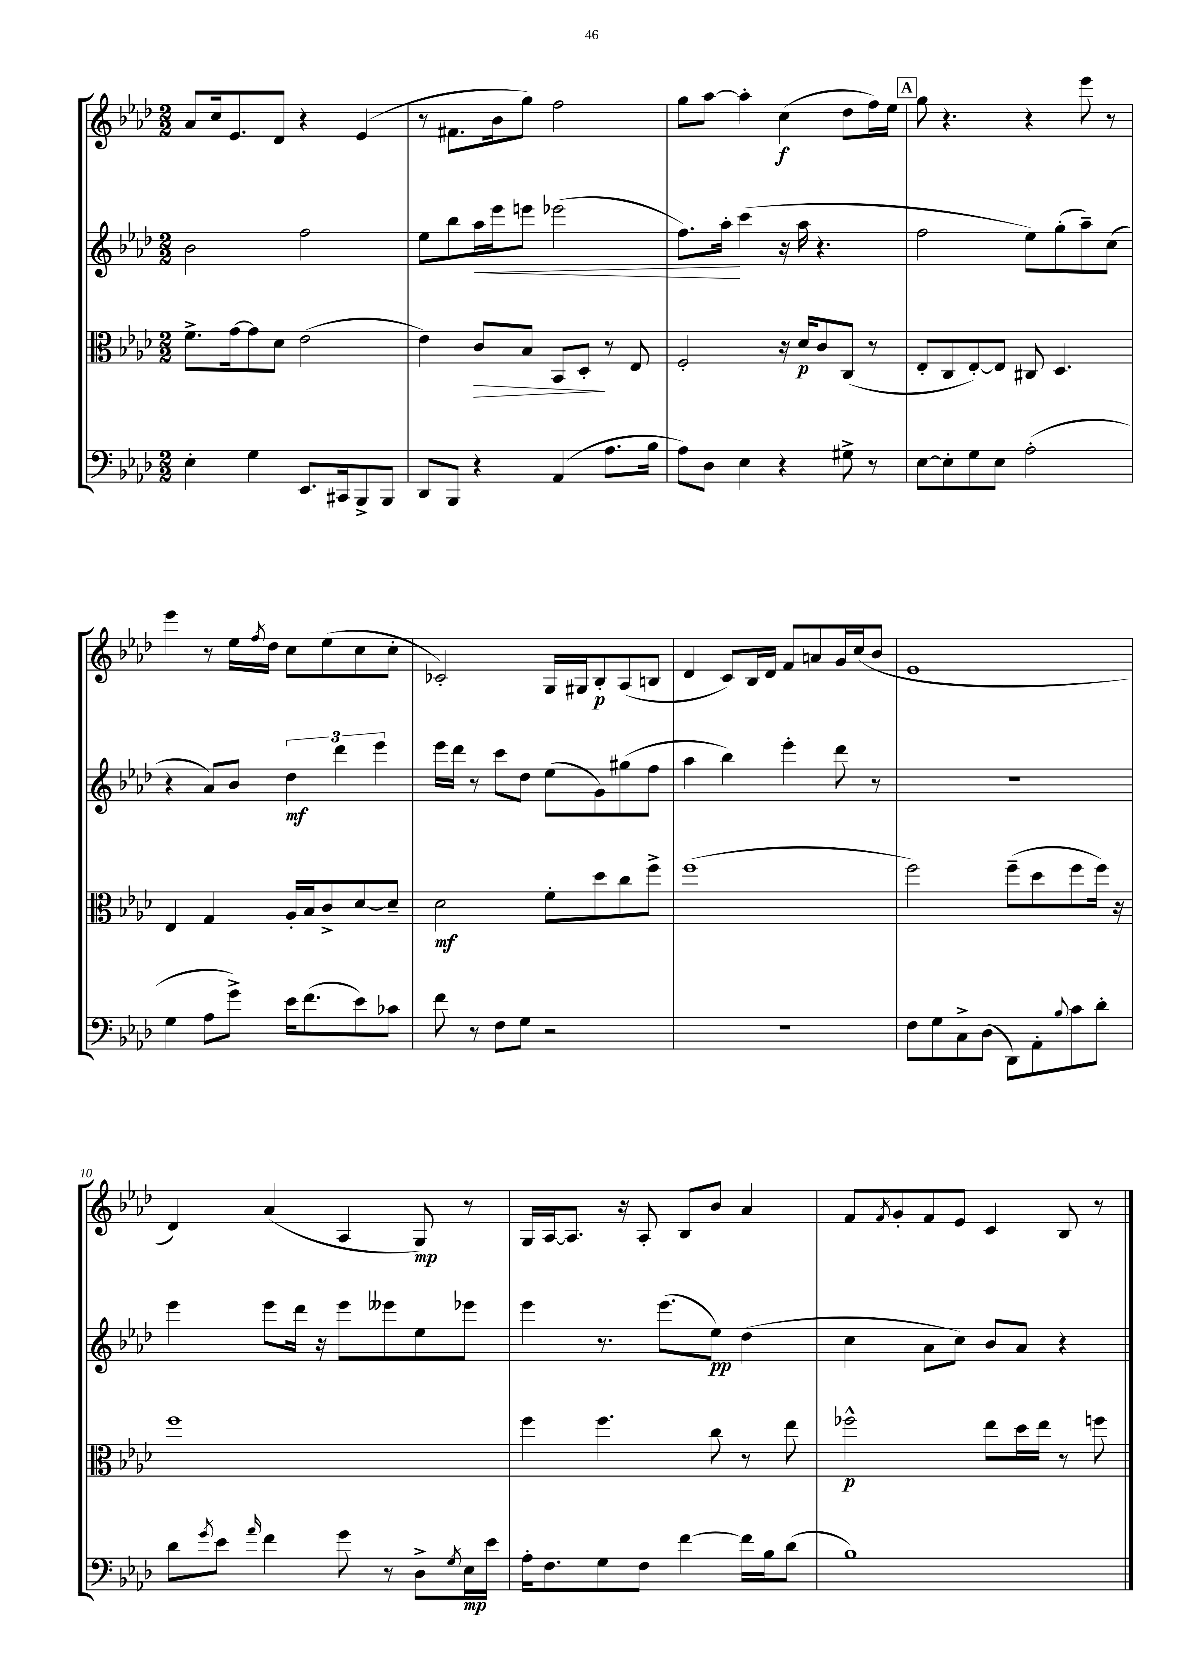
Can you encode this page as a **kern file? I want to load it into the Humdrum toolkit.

**kern	**dynam	**kern	**dynam	**kern	**dynam	**kern	**dynam
*part4	*part4	*part3	*part3	*part2	*part2	*part1	*part1
*staff4	*staff4	*staff3	*staff3	*staff2	*staff2	*staff1	*staff1
*clefF4	*	*clefC3	*	*clefG2	*	*clefG2	*
*k[b-e-a-d-]	*	*k[b-e-a-d-]	*	*k[b-e-a-d-]	*	*k[b-e-a-d-]	*
*M2/2	*	*M2/2	*	*M2/2	*	*M2/2	*
=2	=2	=2	=2	=2	=2	=2	=2
4E-'\	.	8.f^\L	.	2b-\	.	8a-/L	.
.	.	.	.	.	.	16cc/k	.
.	.	[16g\k	.	.	.	8.e-/	.
4G\	.	8g\]	.	.	.	.	.
.	.	8d-\J	.	.	.	8d-/J	.
8.EE-/L	.	(2e-\	.	2ff\	.	4r	.
16CC#X/k	.	.	.	.	.	.	.
8BBB-^/	.	.	.	.	.	(4e-/	.
8BBB-/J	.	.	.	.	.	.	.
=3	=3	=3	=3	=3	=3	=3	=3
8DD-/L	.	4e-\)	.	8ee-\L	.	8r	.
8BBB-/J	.	.	.	8bb-\	.	8.f#X\L	.
!	!	!	!LO:HP:b	!	!LO:HP:b	!	!
4r	.	8c/L	>	16aa-\L	<	.	.
.	.	.	.	16eee-\J	.	16b-\k	.
.	.	8B-/J	.	8eeen\J	.	8gg\J)	.
(4AA-/	.	8BB-/L	.	(2eee-X\	.	2ff\	.
.	.	8D-'/J	.	.	.	.	.
8.A-\L	.	8r	]	.	.	.	.
.	.	8E-/	.	.	.	.	.
16B-\Jk	.	.	.	.	.	.	.
=4	=4	=4	=4	=4	=4	=4	=4
8A-\L)	.	2F'/	.	8.ff\L)	.	8gg\L	.
8D-\J	.	.	.	.	.	[8aa-\J	.
.	.	.	.	16aa-'\Jk	.	.	.
4E-\	.	.	.	(4ccc\	[	4aa-'\]	.
4r	.	16r	.	16r	.	(4cc\	f
.	.	16d-/KL	p	16aa-\	.	.	.
.	.	8c/	.	4.r	.	.	.
8G#X^\	.	(8C/J	.	.	.	8dd-\L	.
8r	.	8r	.	.	.	16ff\L)	.
.	.	.	.	.	.	16ee-\JJ	.
!!LO:REH:place=s1:t=A
=5	=5	=5	=5	=5	=5	=5	=5
[8E-\L	.	8E-'/L	.	2ff\	.	8gg\	.
8E-'\]	.	8C/	.	.	.	4.r	.
8G\	.	[8E-'/)	.	.	.	.	.
8E-\J	.	8E-/J]	.	.	.	.	.
(2A-'\	.	8C#X/	.	8ee-\L)	.	4r	.
.	.	4.D-/	.	(8gg'\	.	.	.
.	.	.	.	8aa-~\)	.	8eee-\	.
.	.	.	.	(8cc\J	.	8r	.
!!LO:LB:g=z
=6	=6	=6	=6	=6	=6	=6	=6
4G\	.	4E-/	.	4r	.	4eee-\	.
8A-\L	.	4G/	.	8a-/L)	.	8r	.
8g^\J)	.	.	.	8b-/J	.	16ee-\LL	.
.	.	.	.	.	.	8qff/	.
.	.	.	.	.	.	16dd-\JJ	.
16e-\KL	.	16A-'/LL	.	6dd-\	mf	8cc\L	.
(8.f\	.	16B-/J	.	.	.	.	.
.	.	8c^/	.	.	.	(8ee-\	.
.	.	.	.	6ddd-\	.	.	.
8e-\)	.	[8d-/	.	.	.	8cc\	.
.	.	.	.	6eee-\	.	.	.
8c-X\J	.	8d-~/J]	.	.	.	8cc'\J	.
=7	=7	=7	=7	=7	=7	=7	=7
8f\	.	2d-\	mf	16eee-\LL	.	2c-X'/)	.
.	.	.	.	16ddd-\JJ	.	.	.
8r	.	.	.	8r	.	.	.
8F\L	.	.	.	8ccc\L	.	.	.
8G\J	.	.	.	8dd-\J	.	.	.
2r	.	8f'\L	.	(8ee-\L	.	16G/LL	.
.	.	.	.	.	.	16G#X/J	.
.	.	8dd-\	.	8g\)	.	8B-'/	p
.	.	8cc\	.	(8gg#X\	.	(8A-/	.
.	.	8ff^\J	.	8ff\J	.	8Bn/J	.
=8	=8	=8	=8	=8	=8	=8	=8
1r	.	(1ff	.	4aa-\	.	4d-/	.
.	.	.	.	4bb-\)	.	8c/L)	.
.	.	.	.	.	.	16B-/L	.
.	.	.	.	.	.	16d-/JJ	.
.	.	.	.	4eee-'\	.	8f/L	.
.	.	.	.	.	.	8an/	.
.	.	.	.	8ddd-\	.	16g/L	.
.	.	.	.	.	.	(16cc/J	.
.	.	.	.	8r	.	8b-/J	.
=9	=9	=9	=9	=9	=9	=9	=9
8F\L	.	2ff\)	.	1r	.	1e-	.
8G\	.	.	.	.	.	.	.
8C^\	.	.	.	.	.	.	.
(8D-\J	.	.	.	.	.	.	.
8DD-\L)	.	(8ff~\L	.	.	.	.	.
8AA-'\	.	8dd-\	.	.	.	.	.
8qqB-/	.	.	.	.	.	.	.
8c\	.	8ff\	.	.	.	.	.
8d-'\J	.	16ff\Jk)	.	.	.	.	.
.	.	16r	.	.	.	.	.
!!LO:LB:g=z
=10	=10	=10	=10	=10	=10	=10	=10
8d-\L	.	1ff	.	4eee-\	.	4d-/)	.
8qg/	.	.	.	.	.	.	.
8e-\J	.	.	.	.	.	.	.
16qqa-/	.	.	.	.	.	.	.
4f\	.	.	.	8eee-\L	.	(4a-/	.
.	.	.	.	16ddd-\Jk	.	.	.
.	.	.	.	16r	.	.	.
8g\	.	.	.	8eee-\L	.	4A-/	.
8r	.	.	.	8eee--X\	.	.	.
8D-^\L	.	.	.	8ee-\	.	8G/)	mp
8qG/	.	.	.	.	.	.	.
16E-\L	mp	.	.	8eee-X\J	.	8r	.
16e-\JJ	.	.	.	.	.	.	.
=11	=11	=11	=11	=11	=11	=11	=11
16A-'\KL	.	4ff\	.	4eee-\	.	16G/LL	.
8.F\	.	.	.	.	.	[16A-/J	.
.	.	.	.	.	.	8.A-/J]	.
8G\	.	4.ff\	.	8.r	.	.	.
.	.	.	.	.	.	16r	.
8F\J	.	.	.	.	.	8A-'/	.
.	.	.	.	(8.eee-\L	.	.	.
[4f\	.	.	.	.	.	8B-/L	.
.	.	8cc\	.	8ee-\J)	pp	8b-/J	.
16f\LL]	.	8r	.	(4dd-\	.	4a-/	.
16B-\J	.	.	.	.	.	.	.
(8d-\J	.	8ee-\	.	.	.	.	.
=12	=12	=12	=12	=12	=12	=12	=12
1B-)	.	2ff-X^^\	p	4cc\	.	8f/L	.
.	.	.	.	.	.	8qf/	.
.	.	.	.	.	.	8g'/	.
.	.	.	.	8a-\L	.	8f/	.
.	.	.	.	8cc\J)	.	8e-/J	.
.	.	8ee-\L	.	8b-/L	.	4c/	.
.	.	16dd-\L	.	8a-/J	.	.	.
.	.	16ee-\JJ	.	.	.	.	.
.	.	8r	.	4r	.	8B-/	.
.	.	8ffn\	.	.	.	8r	.
==	==	==	==	==	==	==	==
*-	*-	*-	*-	*-	*-	*-	*-
